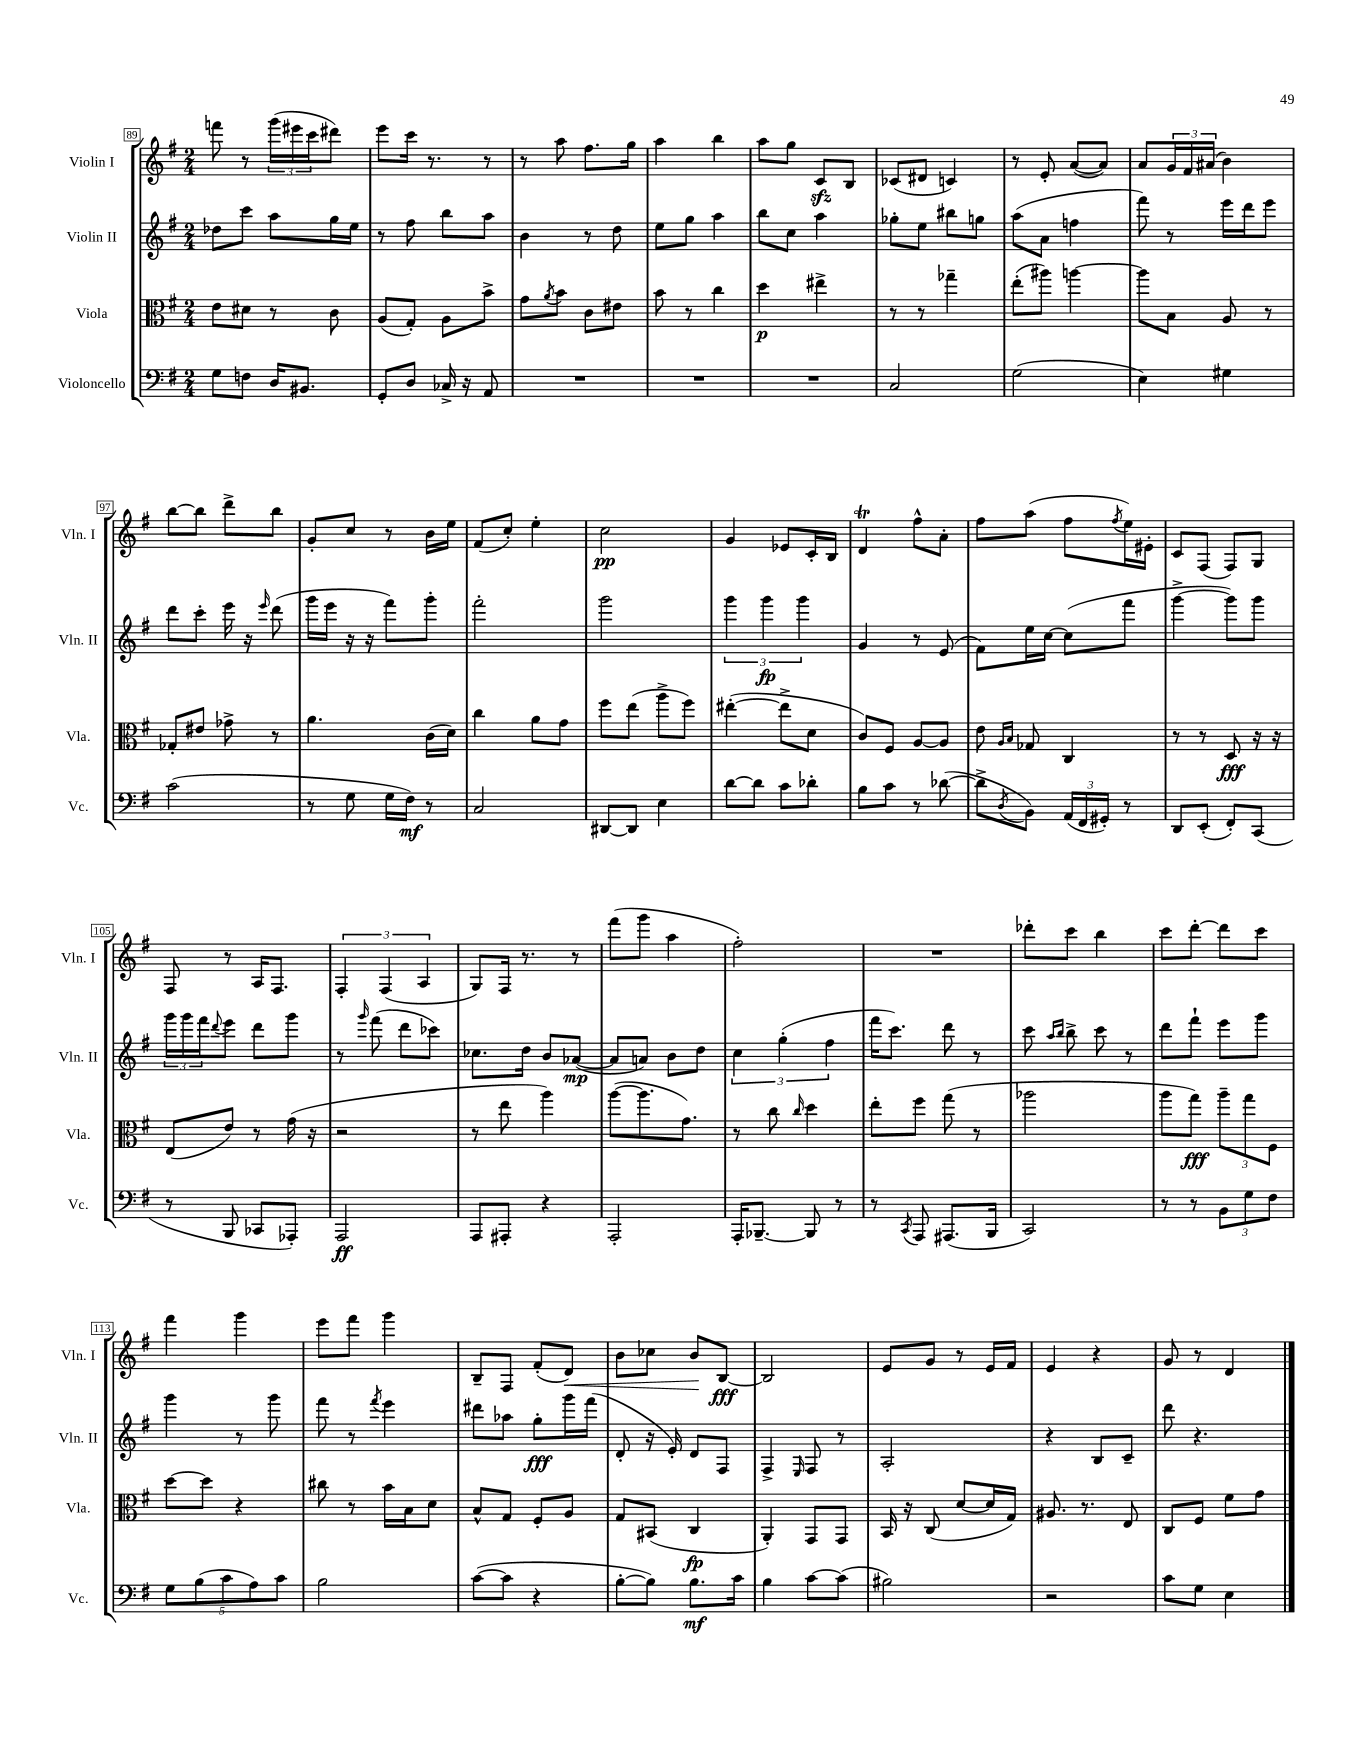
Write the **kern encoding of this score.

**kern	**kern	**kern	**kern
*staff4	*staff3	*staff2	*staff1
*clefF4	*clefC3	*clefG2	*clefG2
*k[f#]	*k[f#]	*k[f#]	*k[f#]
*M2/4	*M2/4	*M2/4	*M2/4
8G	8e	8dd-	8fff
8F	8d#	8ccc	8r
16D	8r	8aa	(24ggg
.	.	.	24eee#
8.BB#	.	.	.
.	.	.	24ccc
.	8c	16gg	8ddd#)
.	.	16ee	.
=	=	=	=
8GG'	(8A	8r	8eee
8D	8G')	8ff#	16ccc
.	.	.	8.r
16C-^	8A	8bb	.
16r	.	.	.
8AA	8b^	8aa	8r
=	=	=	=
2r	8g	4b	8r
.	8qa	.	.
.	8b	.	8aa
.	8c	8r	8.ff#
.	8e#	8dd	.
.	.	.	16gg
=	=	=	=
2r	8b	8ee	4aa
.	8r	8gg	.
.	4cc	4aa	4bb
=	=	=	=
2r	4dd	8bb	8aa
.	.	8cc	8gg
.	4ee#^	4aa	8c
.	.	.	8B
=	=	=	=
2C	8r	8gg-'	(8c-
.	8r	8ee	8d#
.	4gg-~	8bb#	4c)
.	.	8gg	.
=	=	=	=
(2G	(8ee'	(8aa	8r
.	8aa#)	8a	8e'
.	[4aa	4ff	([8a
.	.	.	8a])
=	=	=	=
4E)	8aa]	8fff#)	8a
.	8B	8r	24g
.	.	.	24f#
.	.	.	(24a#
4G#	8A	16eee	4b)
.	.	16ddd	.
.	8r	8eee	.
=	=	=	=
(2c	8G-'	8ddd	[8bb
.	8e#	8ccc'	8bb]
.	8g-^	16eee	8ddd^
.	.	16r	.
.	.	16qqeee	.
.	8r	(8ddd	8bb
=	=	=	=
8r	4.a	16ggg	8g'
.	.	16eee	.
8G	.	16r	8cc
.	.	16r	.
16G	.	8fff#)	8r
16F#)	.	.	.
8r	(16c	8ggg'	16b
.	16d)	.	16ee
=	=	=	=
2C	4cc	2fff#'	(8f#
.	.	.	8cc')
.	8a	.	4ee'
.	8g	.	.
=	=	=	=
[8DD#	8ff#	2ggg	2cc
8DD#]	(8ee	.	.
4E	8aa^	.	.
.	8ff#)	.	.
=	=	=	=
[8d	([4ee#'	6ggg	4g
8d]	.	.	.
.	.	6ggg	.
8c	8ee#^]	.	8e-
.	.	6ggg	.
8d-'	8d	.	16c'
.	.	.	16B
=	=	=	=
8B	8c)	4g	4d
8c	8F#	.	.
8r	[8A	8r	8ff#^^
([8d-	8A]	(8e	8a'
=	=	=	=
8d-^]	8e	8f#)	8ff#
.	16qqA	.	.
8qD	16qqB	.	.
8BB)	8G-	16ee	(8aa
.	.	[16cc	.
(24AA	4C	(8cc]	8ff#
24FF#	.	.	.
24GG#')	.	.	.
.	.	.	8qff#
8r	.	8fff#	16ee)
.	.	.	16e#'
=	=	=	=
8DD	8r	[4ggg^	8c
(8EE'	8r	.	(8F#
8FF#')	8D	8ggg])	8F#)
(8CC	16r	8ggg	8G
.	16r	.	.
=	=	=	=
8r	(8E	24ggg	8F#
.	.	24ggg	.
.	.	24fff#	.
.	.	8qqddd	.
8BBB	8e)	8eee	8r
8CC-	8r	8ddd	16A
.	.	.	8.F#
8AAA-')	(16g	8ggg	.
.	16r	.	.
=	=	=	=
2AAA	2r	8r	6F#'
.	.	16qqggg	.
.	.	(8fff#	.
.	.	.	(6F#
.	.	8ddd	.
.	.	.	6A
.	.	8ccc-)	.
=	=	=	=
8AAA	8r	8.cc-	8G)
8AAA#'	8ee	.	16F#
.	.	16dd	8.r
4r	4aa)	8b	.
.	.	([8a-	8r
=	=	=	=
2AAA'	([8aa	8a-]	(8fff#
.	8.aa]	8a)	8ggg
.	.	8b	4aa
.	8.g)	.	.
.	.	8dd	.
=	=	=	=
16AAA'	8r	6cc	2ff#')
[8.BBB-~	.	.	.
.	8cc	.	.
.	.	(6gg'	.
.	16qqcc	.	.
8BBB-]	4dd	.	.
.	.	6ff#	.
8r	.	.	.
=	=	=	=
8r	8ee'	16fff#	2r
.	.	8.ccc)	.
8qCC	.	.	.
8AAA	8ff#	.	.
(8.AAA#	(8gg	8ddd	.
.	8r	8r	.
16BBB	.	.	.
=	=	=	=
2CC)	2aa-	8ccc	8ddd-'
.	.	16qqaa	.
.	.	16qqbb	.
.	.	8bb^	8ccc
.	.	8ccc	4bb
.	.	8r	.
=	=	=	=
8r	8aa	8ddd	8ccc
8r	8gg)	8fff#`	[8ddd'
12BB	12aa~	8eee	8ddd]
12G	12gg	.	.
.	.	8ggg	8ccc
12F#	12F#	.	.
=	=	=	=
10G	[8dd	4ggg	4fff#
(10B	.	.	.
.	8dd]	.	.
10c	.	.	.
.	4r	8r	4ggg
10A)	.	.	.
.	.	8ggg	.
10c	.	.	.
=	=	=	=
2B	8cc#	8fff#	8eee
.	8r	8r	8fff#
.	.	8qfff#	.
.	16b	4eee	4ggg
.	16B	.	.
.	8d	.	.
=	=	=	=
([8c	8B^^	8ddd#	8B~
8c]	8G	8aa-	8F#
4r	8F#'	8gg'	(8f#'
.	8A	16ggg	8d)
.	.	(16fff#	.
=	=	=	=
[8B'	8G	8d'	8b
8B])	(8BB#	16r	8cc-
.	.	16e')	.
8.B	4C	8d	8b
.	.	8F#	[8B
16c	.	.	.
=	=	=	=
4B	4AA')	4F#^	2B]
.	.	16qqE	.
[8c	8GG	8F#	.
(8c]	8GG	8r	.
=	=	=	=
2B#)	16BB	2A'	8e
.	16r	.	.
.	(8C	.	8g
.	[8d	.	8r
.	16d]	.	16e
.	16G)	.	16f#
=	=	=	=
2r	8.A#	4r	4e
.	8.r	.	.
.	.	8B	4r
.	8E	8c~	.
=	=	=	=
8c	8C	8ddd	8g
8G	8F#	4.r	8r
4E	8f#	.	4d
.	8g	.	.
==	==	==	==
*-	*-	*-	*-
